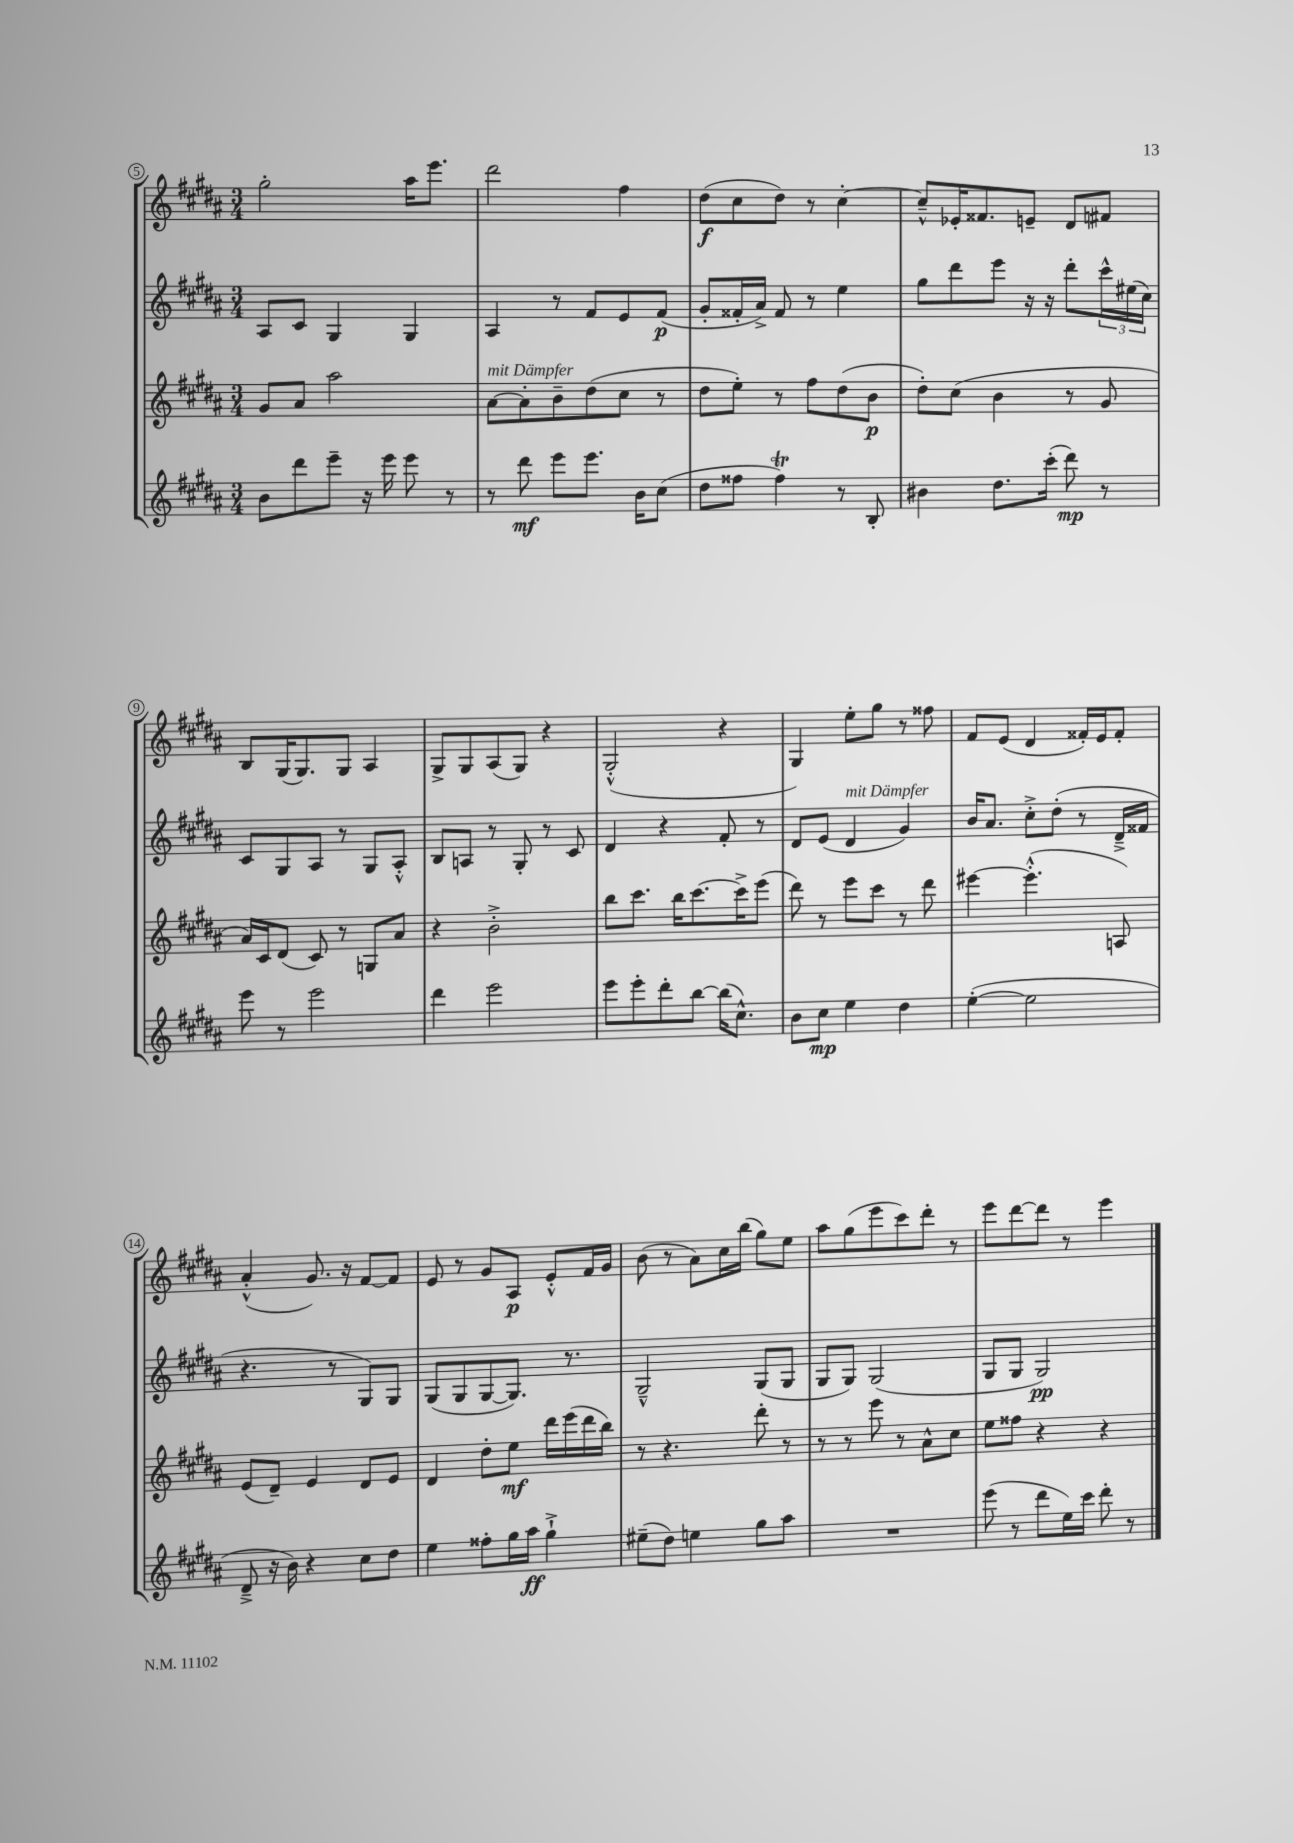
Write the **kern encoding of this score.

**kern	**dynam	**kern	**dynam	**kern	**dynam	**kern	**dynam
*part4	*part4	*part3	*part3	*part2	*part2	*part1	*part1
*staff4	*staff4	*staff3	*staff3	*staff2	*staff2	*staff1	*staff1
*clefG2	*	*clefG2	*	*clefG2	*	*clefG2	*
*k[f#c#g#d#a#]	*	*k[f#c#g#d#a#]	*	*k[f#c#g#d#a#]	*	*k[f#c#g#d#a#]	*
*M3/4	*	*M3/4	*	*M3/4	*	*M3/4	*
=5	=5	=5	=5	=5	=5	=5	=5
8b\L	.	8g#/L	.	8A#/L	.	2gg#'\	.
8ddd#\	.	8a#/J	.	8c#/J	.	.	.
8eee~\J	.	2aa#\	.	4G#/	.	.	.
16r	.	.	.	.	.	.	.
16eee\	.	.	.	.	.	.	.
8eee\	.	.	.	4G#/	.	16aa#\KL	.
.	.	.	.	.	.	8.eee\J	.
8r	.	.	.	.	.	.	.
=6	=6	=6	=6	=6	=6	=6	=6
!	!	!LO:TX:a:i:t=mit Dämpfer	!	!	!	!	!
8r	.	[8a#\L	.	4A#/	.	2ddd#\	.
8ddd#\	mf	8a#'\]	.	.	.	.	.
8eee\L	.	8b~\	.	8r	.	.	.
8.eee\J	.	(8dd#\	.	8f#/L	.	.	.
.	.	8cc#\J	.	8e/	.	4ff#\	.
16b\KL	.	.	.	.	.	.	.
(8cc#\J	.	8r	.	(8f#/J	p	.	.
=7	=7	=7	=7	=7	=7	=7	=7
8dd#\L	.	8dd#\L	.	8g#'/L	.	(8dd#\L	f
8ff##X\J	.	8ee'\J)	.	16f##X'/L	.	8cc#\	.
.	.	.	.	16a#^/JJ)	.	.	.
4ff##t\)	.	8r	.	8f##/	.	8dd#\J)	.
.	.	8ff#\L	.	8r	.	8r	.
8r	.	(8dd#\	.	4ee\	.	[4cc#'\	.
8B'/	.	8b\J	p	.	.	.	.
=8	=8	=8	=8	=8	=8	=8	=8
4b#X\	.	8dd#'\L)	.	8gg#\L	.	8cc#~^^/L]	.
.	.	(8cc#\J	.	8ddd#\	.	16e-X'/K	.
.	.	.	.	.	.	8.f##X/	.
8.dd#\L	.	4b\	.	8eee\J	.	.	.
.	.	.	.	16r	.	8en~/J	.
(16ccc#'\Jk	.	.	.	16r	.	.	.
8ddd#\)	mp	8r	.	8ddd#'\L	.	8d#/L	.
8r	.	8g#/	.	24ccc#^^\L	.	8f#X/J	.
.	.	.	.	(24ee#X\	.	.	.
.	.	.	.	24cc#\JJ)	.	.	.
!!LO:LB:g=z
=9	=9	=9	=9	=9	=9	=9	=9
8eee\	.	16a#/LL)	.	8c#/L	.	8B/L	.
.	.	16c#/J	.	.	.	.	.
8r	.	(8d#/J	.	8G#/	.	(16G#/K	.
.	.	.	.	.	.	8.G#/)	.
2eee\	.	8c#/)	.	8A#/J	.	.	.
.	.	8r	.	8r	.	8G#/J	.
.	.	8Gn/L	.	8G#/L	.	4A#/	.
.	.	8a#/J	.	8A#'^^/J	.	.	.
=10	=10	=10	=10	=10	=10	=10	=10
4ddd#\	.	4r	.	8B/L	.	8G#^/L	.
.	.	.	.	8An/J	.	8G#/	.
2eee\	.	2b'^\	.	8r	.	(8A#/	.
.	.	.	.	8G#'/	.	8G#/J)	.
.	.	.	.	8r	.	4r	.
.	.	.	.	8c#/	.	.	.
=11	=11	=11	=11	=11	=11	=11	=11
8eee\L	.	8bb\L	.	4d#/	.	(2G#'^^/	.
8eee'\	.	8.ccc#\J	.	.	.	.	.
8ddd#'\	.	.	.	4r	.	.	.
.	.	16bb\KL	.	.	.	.	.
[8bb\J	.	[8.ccc#\	.	.	.	.	.
(16bb\KL]	.	.	.	8f#'/	.	4r	.
8.cc#^^\J)	.	16ccc#^\K]	.	.	.	.	.
.	.	(8eee\J	.	8r	.	.	.
=12	=12	=12	=12	=12	=12	=12	=12
8b\L	.	8ddd#\)	.	8d#/L	.	4G#/)	.
8cc#\J	mp	8r	.	(8e/J	.	.	.
!	!	!	!	!LO:TX:a:i:t=mit Dämpfer	!	!	!
4ee\	.	8eee\L	.	4d#/	.	8ee'\L	.
.	.	8ccc#\J	.	.	.	8gg#\J	.
4dd#\	.	8r	.	4g#/)	.	8r	.
.	.	8ddd#\	.	.	.	8ff##X\	.
=13	=13	=13	=13	=13	=13	=13	=13
([4ee'\	.	[4eee#X\	.	16b/KL	.	8f#/L	.
.	.	.	.	8.a#/J	.	.	.
.	.	.	.	.	.	(8e/J	.
2ee\]	.	(4.eee#'^^\]	.	8cc#'^\L	.	4d#/	.
.	.	.	.	(8dd#'\J	.	.	.
.	.	.	.	8r	.	16f##X'/LL)	.
.	.	.	.	.	.	16e/J	.
.	.	8An/)	.	16d#~^/LL	.	8f##'/J	.
.	.	.	.	16f##X/JJ	.	.	.
!!LO:LB:g=z
=14	=14	=14	=14	=14	=14	=14	=14
8d#~^/	.	(8e/L	.	4.r	.	(4a#'^^/	.
16r	.	8d#~/J)	.	.	.	.	.
16b\)	.	.	.	.	.	.	.
4r	.	4e/	.	.	.	8.g#/)	.
.	.	.	.	8r	.	.	.
.	.	.	.	.	.	16r	.
8cc#\L	.	8d#/L	.	8G#/L)	.	[8f#/L	.
8dd#\J	.	8e/J	.	8G#/J	.	8f#/J]	.
=15	=15	=15	=15	=15	=15	=15	=15
4ee\	.	4d#/	.	(8G#/L	.	8e/	.
.	.	.	.	8G#/	.	8r	.
8ff##X'\L	.	8dd#'\L	.	[8G#/	.	8g#/L	.
16gg#\L	.	8ee\J	mf	8.G#/J])	.	8A#/J	p
16aa#\JJ	ff	.	.	.	.	.	.
4gg#`^\	.	16ddd#\LL	.	.	.	8e'^^/L	.
.	.	(16eee\	.	8.r	.	.	.
.	.	16ddd#\	.	.	.	16f#/L	.
.	.	16bb\JJ)	.	.	.	16g#/JJ	.
=16	=16	=16	=16	=16	=16	=16	=16
(8ee#X~\L	.	8r	.	2G#~^^/	.	(8b\	.
8dd#\J)	.	4.r	.	.	.	8r	.
4een\	.	.	.	.	.	8a#\L)	.
.	.	.	.	.	.	16cc#\L	.
.	.	.	.	.	.	(16bb\JJ	.
8gg#\L	.	8ddd#'\	.	(8G#/L	.	8gg#\L)	.
8aa#\J	.	8r	.	8G#/J	.	8ee\J	.
=17	=17	=17	=17	=17	=17	=17	=17
2.r	.	8r	.	8G#/L	.	8aa#\L	.
.	.	8r	.	8G#/J)	.	(8gg#\	.
.	.	8eee\	.	(2G#/	.	8eee\	.
.	.	8r	.	.	.	8ccc#\)	.
.	.	8a#^^\L	.	.	.	8ddd#'\J	.
.	.	8cc#\J	.	.	.	8r	.
=18	=18	=18	=18	=18	=18	=18	=18
(8eee\	.	8ee\L	.	8G#/L	.	8eee\L	.
8r	.	8ff##X\J	.	8G#/J	.	[8ddd#\	.
8ddd#\L	.	4r	.	2G#/)	pp	8ddd#\J]	.
16ee\L)	.	.	.	.	.	8r	.
16ccc#\JJ	.	.	.	.	.	.	.
8ddd#'\	.	4r	.	.	.	4eee\	.
8r	.	.	.	.	.	.	.
==	==	==	==	==	==	==	==
*-	*-	*-	*-	*-	*-	*-	*-
